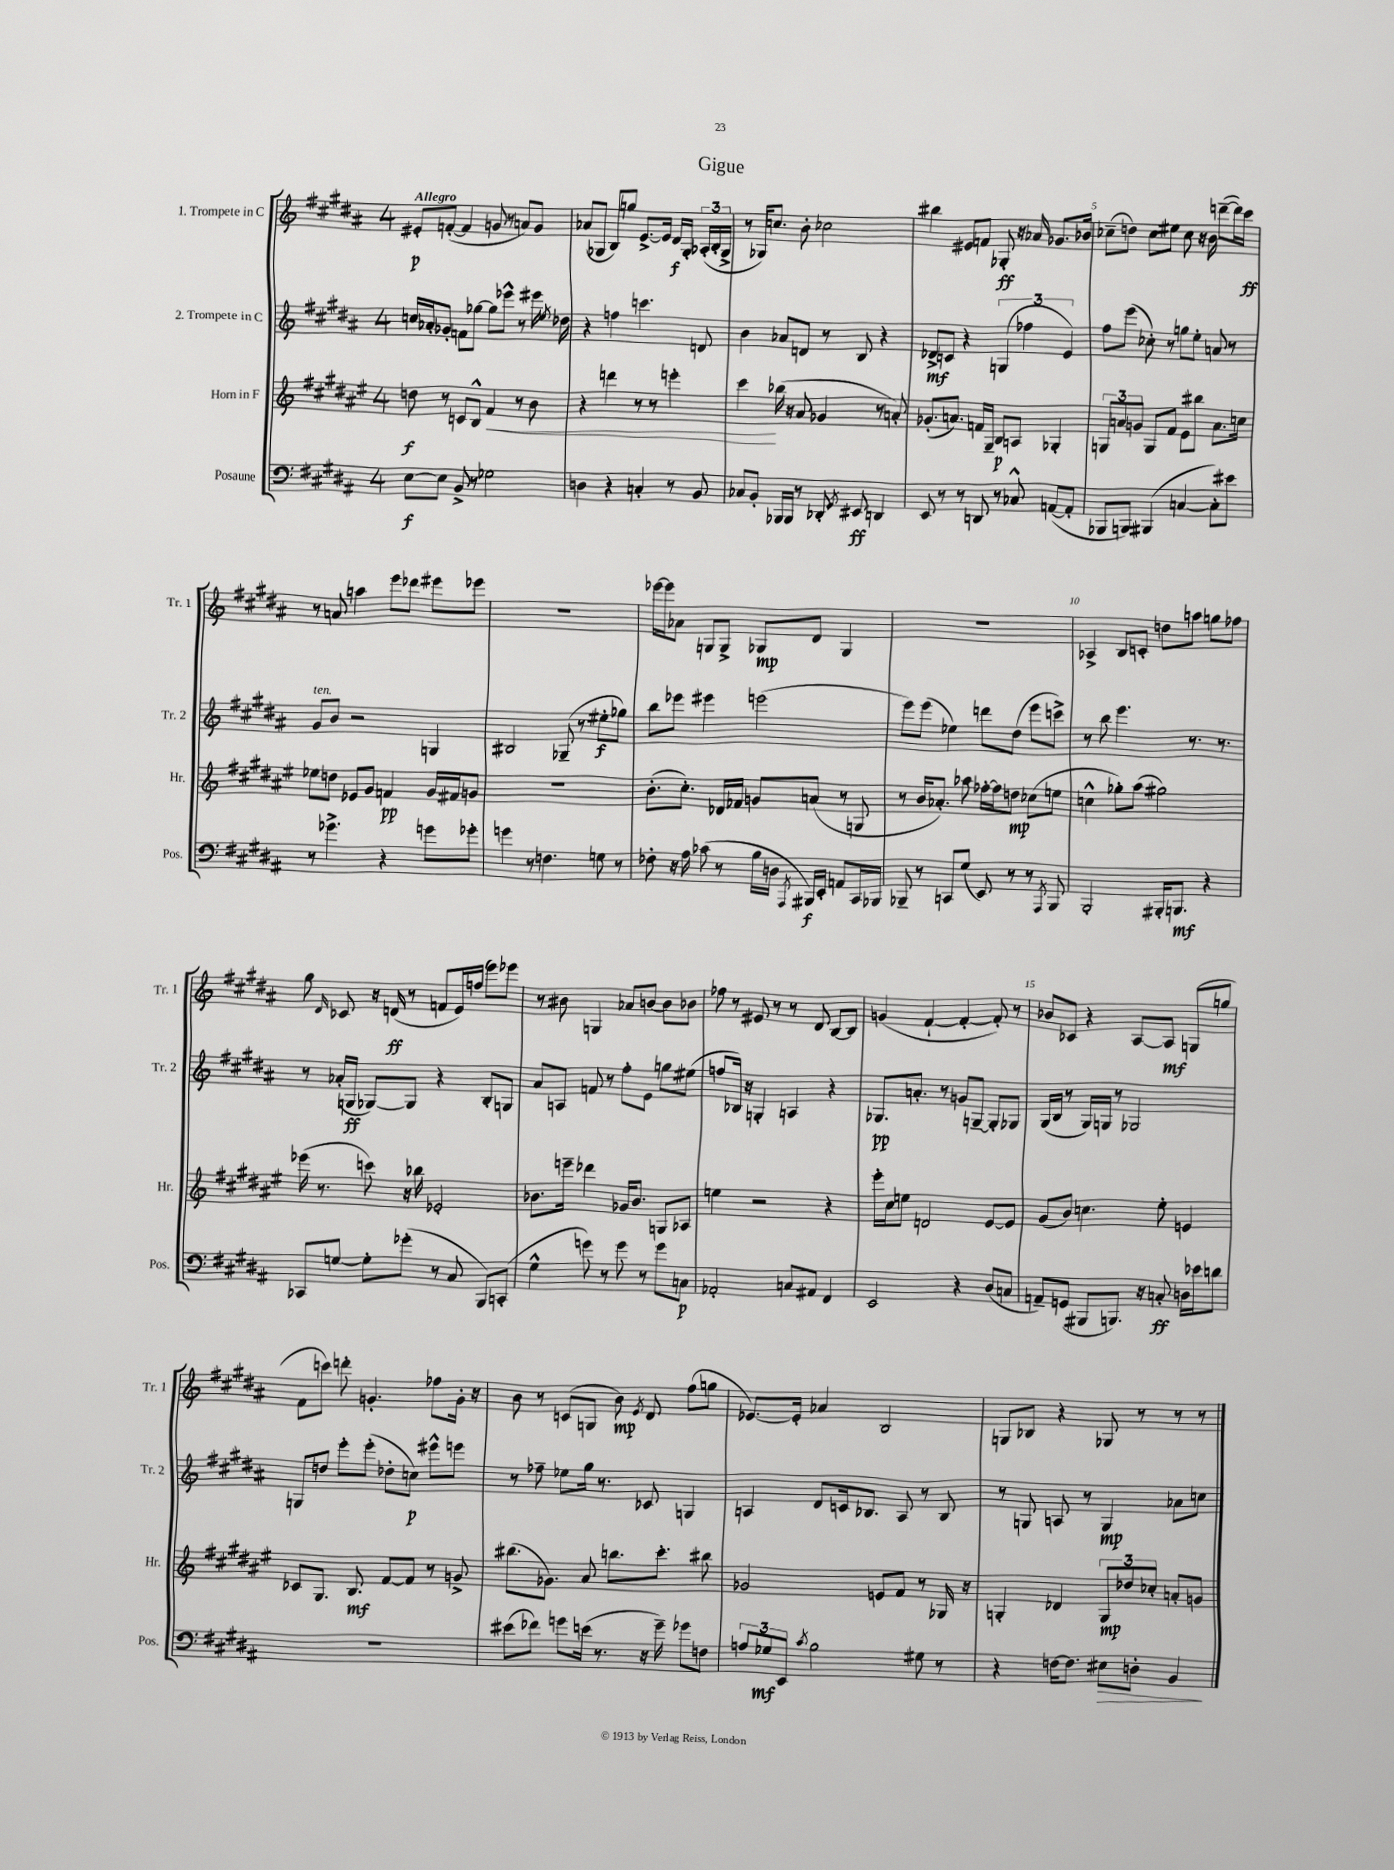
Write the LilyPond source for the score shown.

\header { title = "Gigue" }
<<
\new StaffGroup <<
\new Staff = "s0" \with { instrumentName = "1. Trompete in C" shortInstrumentName = "Tr. 1" } {
    \clef treble \key b \major \once \override Staff.TimeSignature.style = #'single-digit \time 4/4 \tempo "Allegro"
    \autoBeamOff eis'8[-.\p f'8]~-.( f'4 g'8 r8 a'8[) g'8] |
    aes'8[( ges8] b8[) g''8] e'8.[~-> e'16] dis'16[\f ges16]-. \tuplet 3/2 { aes16[-.( b16-. ges16]-> } |
    r8 ges16[) c''8.] b'8-. ces''2 |
    bis''4 eis'8[ f'8] ges8-.\ff r16 aes'16 ges'8.[ bes'16] |
    ces''8[--( d''8]) ces''8[ eis''8] ces''8 r16 b'16 d'''8[~--( d'''16) cis'''16]\ff |
    r8 a'8 a''4 e'''8[ des'''8] eis'''8[ ees'''8] |
    R1 |
    ees'''16[~ ees'''16 aes'8] g8[ g8]-> ges8[\mp dis'8] ges4 |
    R1 |
    aes4-> b8[ c'8]-. d''8[ a''8] g''8[ fes''8] |
    gis''8 \grace { dis'16 } ces'8 r16 d'16\ff( r8 f'8[ e'16) f''16]( e'''8[) ees'''8] |
    r8 bis'8 g4 aes'8[ b'8]~ b'8[ bes'8] |
    fes''8 r8 eis'8 r8 r8 dis'8 b8[~ b8] |
    g'4( fis'4~-! fis'4~-. fis'8-.) r8 |
    bes'8[ ces'8] r4 ais8[~ ais8]\mf g8[( g''8] |
    fis'8[ c'''8]) d'''8-. g'4.-. fes''8[ g'16]-. r16 |
    b'8 r8 c'8[( g8] b'8\mp) \acciaccatura { e'8 } dis'8 fis''8[( g''8] |
    ees'8.[~) ees'16]-. aes'4 b2 |
    g8[ bes8] r4 ges8 r8 r8 r8 \bar "|." |
}
\new Staff = "s1" \with { instrumentName = "2. Trompete in C" shortInstrumentName = "Tr. 2" } {
    \clef treble \key b \major \once \override Staff.TimeSignature.style = #'single-digit \time 4/4
    \autoBeamOff c''16[ aes'16-. ges'8]-. f'8[ ges''8]~ ges''8[ ees'''8]-^ r8 eis'''16 \acciaccatura { e''8 } des''16 |
    r4 f''4 c'''4. d'8 |
    b'4 aes'8[ d'8] r8 b8 r4 |
    des'8[->\mf c'8] r4 \tuplet 3/2 { g4( fes''4 e'4) } |
    fis''8[ e'''8]( ces''8-.) r8 g''8[ e''8]-. a'8 r8 |
    gis'8[^\markup { \italic "ten." } b'8] r2 g4 |
    bis2 ges8--( r8 eis''8[-.\f ges''8]) |
    b''8[ ees'''8] eis'''4 e'''2( |
    e'''8[) e'''8]( ees''4) d'''8[ dis''8]( e'''8[ c'''8]->) |
    r8 b''8 e'''4. r8. r8. |
    r8 aes'16[-.( g16]\ff ges8[~) ges8] r4 b8[-. g8] |
    ais'8[ a8] f'8 r8 fis''8[-. e'8] g''8[ eis''8]( |
    f''8[ bes16]) r16 g4-. a4 r4 |
    ges8.[\pp a'8.]-. r8 g'8[ g8]~-- g8[-. ges8] |
    gis16[( b16] r8 gis16[) g16] r8 ges2 |
    g8[ d''8] e'''8[-. e'''8]-.( des''8[-. c''8]\p) eis'''8[-^ e'''8] |
    r8 fes''8-- ees''8[ gis''16] r8. ces'8 g4 |
    a4 dis'8[ c'16 bes8.] a8 r8 bes8 |
    r8 g8 a8 r8 g4\mp aes'8[ c''8] \bar "|." |
}
\new Staff = "s2" \with { instrumentName = "Horn in F" shortInstrumentName = "Hr." } {
    \clef treble \key fis \major \once \override Staff.TimeSignature.style = #'single-digit \time 4/4
    \autoBeamOff d''8\f r8 c'8[ b8]-^ fis'4\< r8 b'8 |
    r4 d'''4 r8 r8 e'''4-. |
    cis'''4\! bes''16( r16 ais'8 ges'4 r8 a'8-.) |
    ges'8.[-.( a'8.]) f'16[ gis16]-- b8[\p a8] ges4-. |
    \tuplet 3/2 { g8[ a'8 g'8] } g8[ fis'8] eis'8[ bis''8] a'8.[ c''16] |
    ees''8[ d''8] ees'8[ gis'8] f'4\pp gis'16[ fis'16 g'8] |
    r1 |
    b'8.[-.( cis''8.]-.) des'16[ fes'16] g'8[ a'8]( r8 g8 |
    r8 b'16[ aes'8.]-.) aes''8 fes''16[~-. fes''16 d''8]\mp ces''8[( e''8] |
    c''4-^ ges''8[-.) ais''8]( gis''2) |
    ees'''16( r8. c'''8) r16 bes''16 ees'2-. |
    bes'8.[ e'''16]-- des'''4 ges'16[ bes'8.] g8[ aes8] |
    e''4 r2 r4 |
    eis'''16[-. cis''16 e''8] d'2 eis'8[~ eis'8] |
    gis'8[( b'8]) c''4. eis''8-. e'4 |
    ces'8[ gis8.] b8.\mf fis'8[~ fis'8] r8 g'8-> |
    bis''8.[( ges'8.]) ais'8 b''8.[ cis'''8.]-. bis''8 |
    ges'2 e'8[ fis'8] r8 ges16 r16 |
    g4-. des'4 \tuplet 3/2 { g8[\mp des''8 ces''8]-. } a'8[-. g'8] \bar "|." |
}
\new Staff = "s3" \with { instrumentName = "Posaune" shortInstrumentName = "Pos." } {
    \clef bass \key b \major \once \override Staff.TimeSignature.style = #'single-digit \time 4/4
    \autoBeamOff e8[~\f e8] b,8-> r8 ges2 |
    d4 r4 c4-. r8 b,8 |
    ces8[ b,8]-. bes,,16[ bes,,16] r8 des,8-. \acciaccatura { gis,8 } eis,8\ff d,4 |
    e,8 r8 r8 d,8 r8 ces8-^ a,8[~( a,8]-. |
    bes,,8[ b,,8]) bis,,4( c4~ c8[-.) eis'8] |
    r8 ges'4.-> r4 g'8[ ges'8]-. |
    g'4 r8 f4. g8 r8 |
    fes8-. r16 ais16 ces'8( r8 b16[ d16] \acciaccatura { ais,,8 } bis,,16[\f) e,16]-. a,8[ cis,16 bes,,16] |
    bes,,8-- r8 c,8[ gis8]( e,8) r8 r8 \acciaccatura { ais,,8 } bes,,8 |
    b,,2-. bis,,16[-. b,,8.]\mf r4 |
    ces,8[ g8]~ g8[-. ges'8]-.( r8 cis8 b,,8[) c,8]-.( |
    gis4-^ g'8) r8 g'8 r8 g'8[ c8]\p |
    aes,2-. c8[ ais,8] fis,4 |
    e,2 r4 dis8[( c8] |
    a,8[--) g,8]( bis,,8[ b,,8.]) r16 c8-.\ff d16[ ees'16 d'8] |
    R1 |
    eis'8[( fes'8]) g'8[ e'16]( r8. r16 g'16--) ges'8[ f8] |
    \tuplet 3/2 { a8[ ges8\mf e,8] } \acciaccatura { cis'8 } b2 gis8 r8 |
    r4 f16[~ f8.] eis8[\> d8]-. b,4\! \bar "|." |
}
>>
>>
\layout { \context { \Score \override BarNumber.break-visibility = ##(#f #t #t) barNumberVisibility = #(every-nth-bar-number-visible 5) } }
